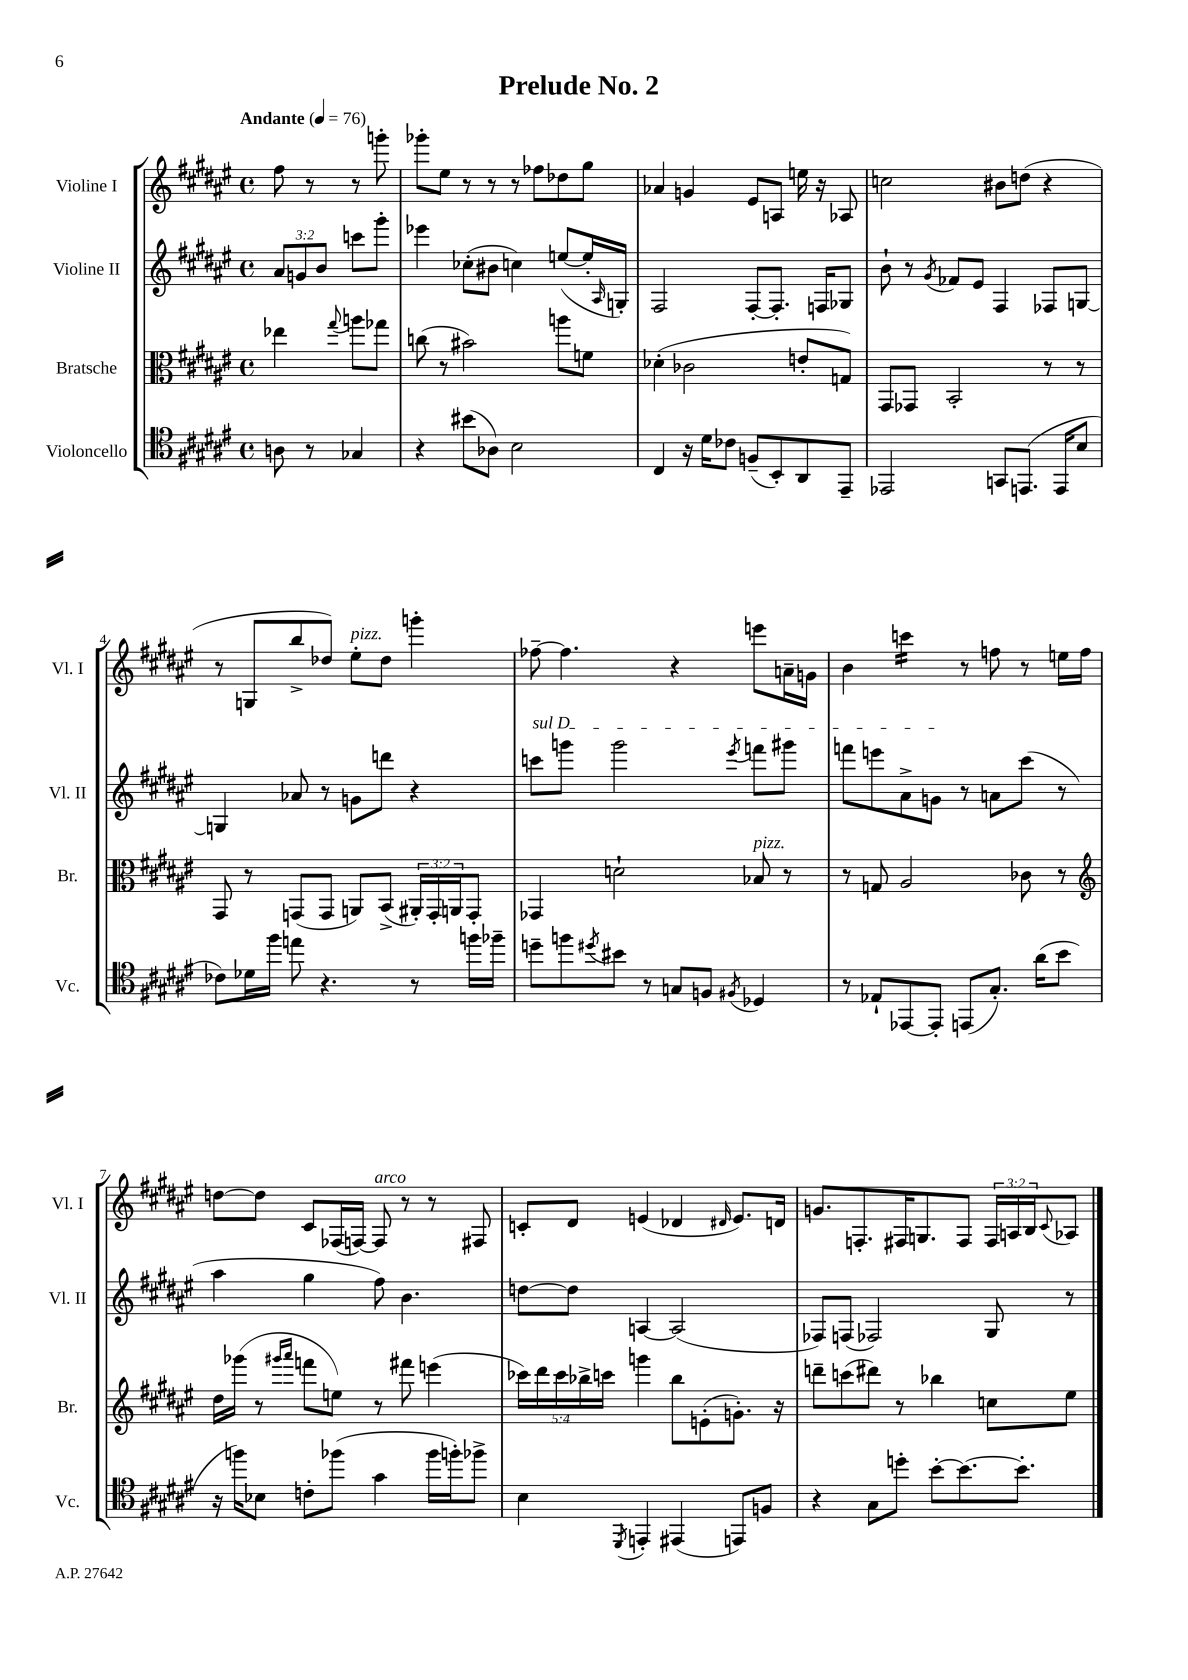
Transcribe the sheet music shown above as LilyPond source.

\header { title = "Prelude No. 2" }
<<
\new StaffGroup <<
\new Staff = "s0" \with { instrumentName = "Violine I" shortInstrumentName = "Vl. I" } {
    \clef treble \key fis \major \defaultTimeSignature \time 4/4 \override Staff.TupletNumber.text = #tuplet-number::calc-fraction-text \partial 2 \tempo "Andante" 4 = 76
    fis''8 r8 r8 g'''8-. |
    ges'''8-. eis''8 r8 r8 r8 fes''8 des''8 gis''8 |
    aes'4 g'4 eis'8 a8 e''16 r16 aes8 |
    c''2 bis'8 d''8( r4 |
    r8 g8 b''8-> des''8) eis''8-.^\markup { \italic "pizz." } des''8 g'''4-. |
    fes''8~-- fes''4. r4 e'''8 a'16-- g'16 |
    b'4 c'''4:16 r8 f''8 r8 e''16 f''16 |
    d''8~ d''8 cis'8 fes16( f16~) f8^\markup { \italic "arco" } r8 r8 fis8 |
    c'8-. dis'8 e'4( des'4 \grace { dis'16 } e'8.) d'16 |
    g'8. f8.-. fis16 g8. fis8 \tuplet 3/2 { fis16 a16 b16 } \appoggiatura { cis'8 } aes8 \bar "|." |
}
\new Staff = "s1" \with { instrumentName = "Violine II" shortInstrumentName = "Vl. II" } {
    \clef treble \key fis \major \defaultTimeSignature \time 4/4 \override Staff.TupletNumber.text = #tuplet-number::calc-fraction-text \partial 2
    \tuplet 3/2 { ais'8 g'8 b'8 } c'''8 gis'''8-. |
    ees'''4 ces''8-.( bis'8 c''4) e''8~( e''16-. \grace { ais16 } g16-.) |
    fis2 fis8~-. fis8.-. f16 ges8 |
    b'8-! r8 \acciaccatura { gis'8 } fes'8 eis'8 fis4 fes8 g8~ |
    g4 aes'8 r8 g'8 d'''8 r4 |
    \once \override TextSpanner.bound-details.left.text = \markup { \italic "sul D" } c'''8\startTextSpan g'''8 g'''2 \acciaccatura { eis'''8 } f'''8 gis'''8 |
    f'''8 e'''8 ais'8-> g'8\stopTextSpan r8 a'8 cis'''8( r8 |
    ais''4 gis''4 fis''8) b'4. |
    d''8~ d''8 a4~ a2( |
    fes8) f8( fes2) gis8 r8 \bar "|." |
}
\new Staff = "s2" \with { instrumentName = "Bratsche" shortInstrumentName = "Br." } {
    \clef alto \key fis \major \defaultTimeSignature \time 4/4 \override Staff.TupletNumber.text = #tuplet-number::calc-fraction-text \partial 2
    ees''4 \appoggiatura { gis''8 } a''8 ges''8 |
    c''8( r8 bis'2) a''8 f'8 |
    des'4-.( ces'2 e'8-. g8) |
    gis,8 ges,8 b,2-. r8 r8 |
    gis,8 r8 g,8( g,8 a,8) b,8->( \tuplet 3/2 { ais,16-.) g,16-. a,16 } g,8-. |
    ges,4 d'2-! bes8^\markup { \italic "pizz." } r8 |
    r8 g8 ais2 ces'8 r8 |
    \clef treble dis''16 ges'''16( r8 \grace { gis'''16 ais'''16 } f'''8 e''8) r8 fis'''8 e'''4( |
    \tuplet 5/4 { ces'''16) dis'''16 ces'''16 bes''16-> c'''16 } g'''4 bes''8 e'8-.( g'8.-.) r16 |
    d'''8-- c'''8( dis'''8) r8 bes''4 c''8 eis''8 \bar "|." |
}
\new Staff = "s3" \with { instrumentName = "Violoncello" shortInstrumentName = "Vc." } {
    \clef tenor \key fis \major \defaultTimeSignature \time 4/4 \partial 2
    a8 r8 ges4 |
    r4 bis'8( aes8) b2 |
    cis4 r16 dis'16 ces'8 f8--( b,8-.) ais,8 eis,8-- |
    ees,2 g,8 e,8.( e,16 b8 |
    ces'8) des'16 fis''16 e''8 r4. r8 f''16 fes''16-- |
    d''8-- f''8 \acciaccatura { dis''8 } bis'8 r8 g8 f8 \acciaccatura { fis8 } des4 |
    r8 ees8-! ees,8~ ees,8-. e,8( gis8.-.) ais'16( b'8 |
    r16 f''16) bes8 c'8-. fes''8( gis'4 fes''16 f''16-.) fes''8-> |
    b4 \acciaccatura { dis,8 } e,4-. eis,4( e,8) f8 |
    r4 gis8 d''8-. b'8~-. b'8.~ b'8.-. \bar "|." |
}
>>
>>
